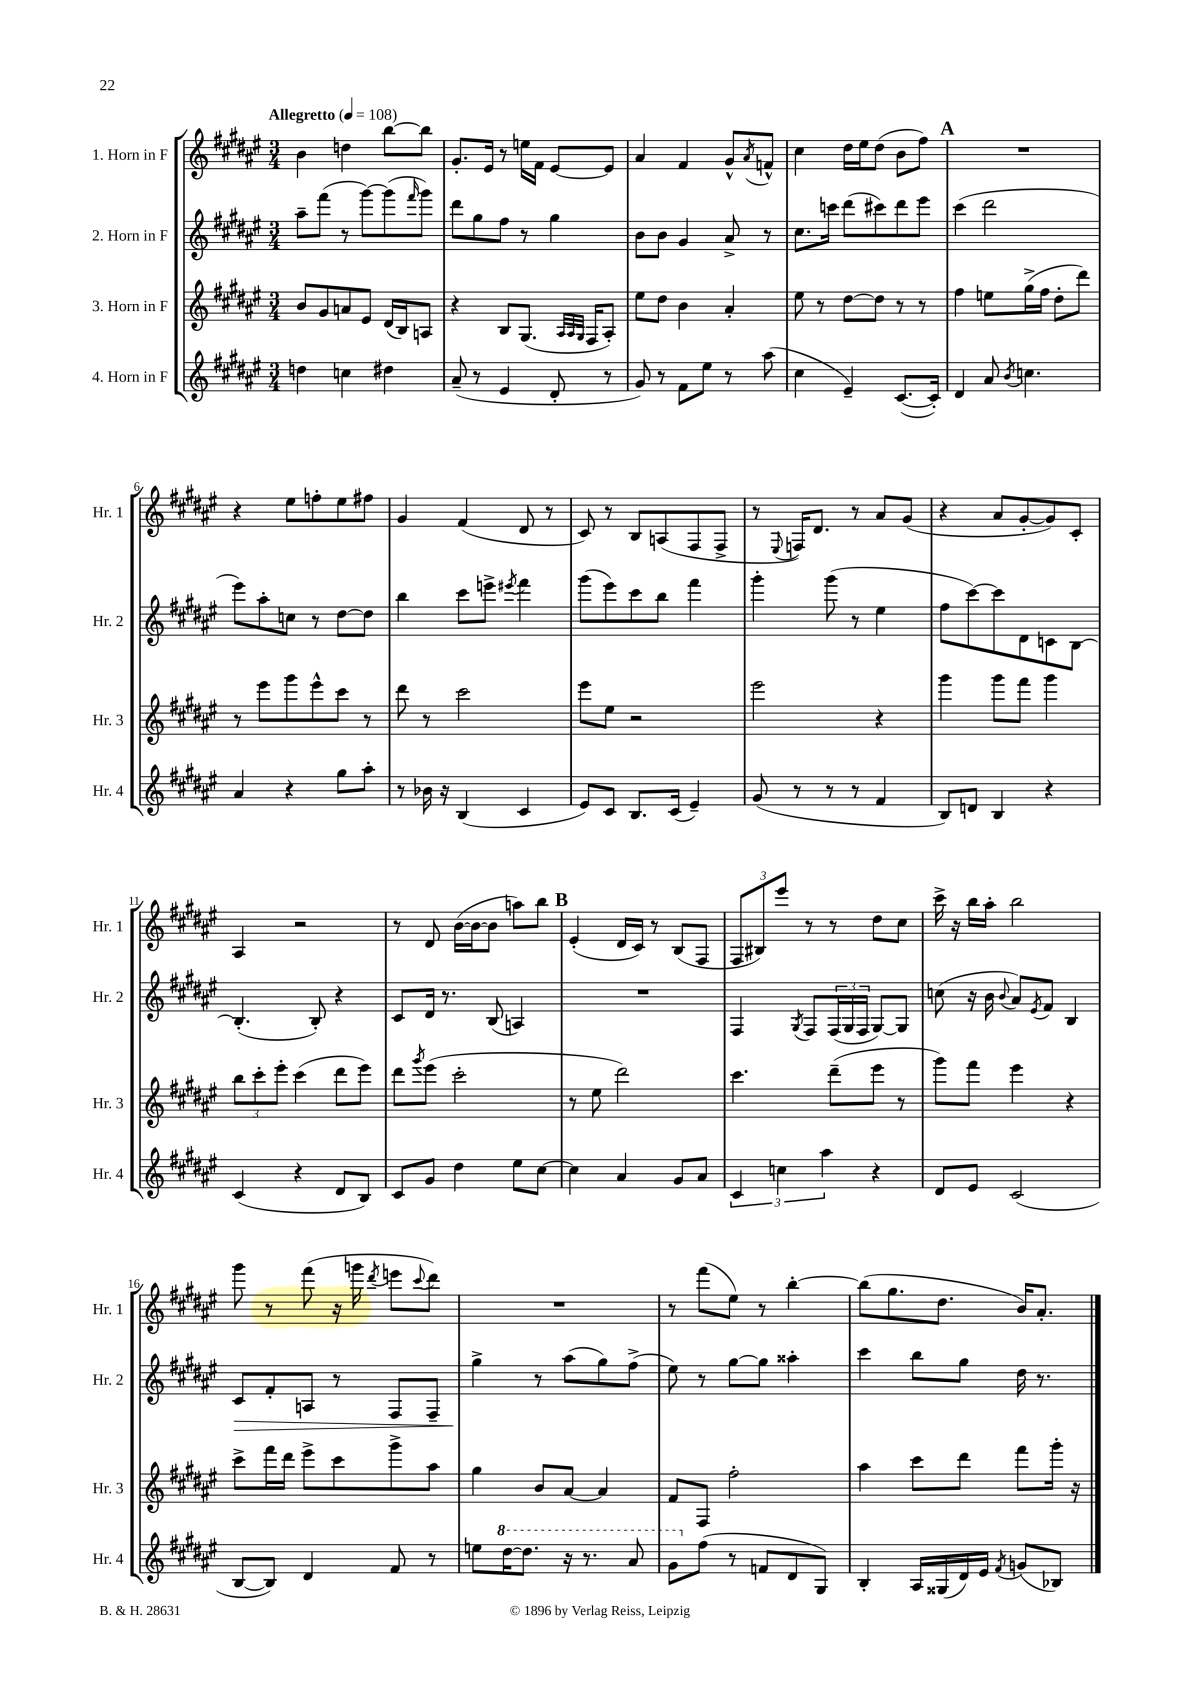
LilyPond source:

<<
\new StaffGroup <<
\new Staff = "s0" \with { instrumentName = "1. Horn in F" shortInstrumentName = "Hr. 1" } {
    \clef treble \key fis \major \numericTimeSignature \time 3/4 \tempo "Allegretto" 4 = 108
    b'4 d''4 b''8~ b''8 |
    gis'8.-. eis'16 r8 e''16 fis'16 eis'8~ eis'8 |
    ais'4 fis'4 gis'8-^ \acciaccatura { ais'8 } f'8-^ |
    cis''4 dis''16 eis''16 dis''8( b'8 fis''8) |
    \mark \markup { \bold "A" } R2. |
    r4 eis''8 f''8-. eis''8 fis''8 |
    gis'4 fis'4( dis'8 r8 |
    cis'8) r8 b8 a8( fis8 fis8-> |
    r8 \appoggiatura { eis8 } f16) dis'8. r8 ais'8 gis'8( |
    r4 ais'8 gis'8~-. gis'8) cis'8-. |
    ais4 r2 |
    r8 dis'8 b'16~( b'16~ b'8 a''8) b''8 |
    \mark \markup { \bold "B" } eis'4-.( dis'16 cis'16) r8 b8( fis8 |
    \tuplet 3/2 { fis8 bis8) eis'''8 } r8 r8 dis''8 cis''8 |
    cis'''16-> r16 b''16 ais''16-. b''2 |
    gis'''8 r8 fis'''8( r16 g'''16 \acciaccatura { dis'''8 } e'''8 \appoggiatura { cis'''8 } dis'''8) |
    R2. |
    r8 fis'''8( eis''8) r8 b''4~-. |
    b''8( gis''8. dis''8. b'16) ais'8.-. \bar "|." |
}
\new Staff = "s1" \with { instrumentName = "2. Horn in F" shortInstrumentName = "Hr. 2" } {
    \clef treble \key fis \major \numericTimeSignature \time 3/4
    ais''8-- fis'''8( r8 gis'''8~) gis'''8( \grace { fis'''16 } gis'''8) |
    dis'''8 gis''8 fis''8 r8 gis''4 |
    b'8 b'8 gis'4 ais'8-> r8 |
    cis''8. c'''16 dis'''8( cis'''8) dis'''8 eis'''8 |
    \mark \markup { \bold "A" } cis'''4( dis'''2 |
    eis'''8) ais''8-. c''8 r8 dis''8~ dis''8 |
    b''4 cis'''8 e'''8-> \acciaccatura { eis'''8 } fis'''4 |
    gis'''8( eis'''8) cis'''8 b''8 fis'''4 |
    gis'''4-. gis'''8( r8 eis''4 |
    fis''8 cis'''8~) cis'''8 dis'8 c'8 b8~ |
    b4.-.( b8-.) r4 |
    cis'8 dis'16 r8. b8( a4) |
    \mark \markup { \bold "B" } R2. |
    fis4 \acciaccatura { gis8 } fis8 \tuplet 3/2 { fis16( gis16 fis16 } gis8~) gis8 |
    c''8( r16 b'16 \appoggiatura { b'8 } ais'8) \acciaccatura { eis'8 } fis'8 b4 |
    cis'8\> fis'8-. a8 r8 fis8 fis8-- |
    gis''4->\! r8 ais''8( gis''8) fis''8->( |
    eis''8) r8 gis''8~ gis''8 aisis''4-. |
    cis'''4 b''8 gis''8 dis''16 r8. \bar "|." |
}
\new Staff = "s2" \with { instrumentName = "3. Horn in F" shortInstrumentName = "Hr. 3" } {
    \clef treble \key fis \major \numericTimeSignature \time 3/4
    b'8 gis'8 a'8 eis'8 dis'16( b16) a8 |
    r4 b8 gis8.( \grace { ais32 ais32 gis32 } fis16 ais8-.) |
    eis''8 dis''8 b'4 ais'4-. |
    eis''8 r8 dis''8~ dis''8 r8 r8 |
    \mark \markup { \bold "A" } fis''4 e''8 gis''16->( fis''16 dis''8-. dis'''8) |
    r8 eis'''8 gis'''8 eis'''8-^ cis'''8 r8 |
    dis'''8 r8 cis'''2 |
    eis'''8 eis''8 r2 |
    eis'''2 r4 |
    gis'''4 gis'''8 fis'''8 gis'''4 |
    \tuplet 3/2 { b''8 cis'''8-. eis'''8-. } cis'''4( dis'''8 eis'''8) |
    dis'''8 \acciaccatura { gis'''8 } eis'''8( cis'''2-. |
    \mark \markup { \bold "B" } r8 eis''8 dis'''2) |
    cis'''4. dis'''8--( eis'''8 r8 |
    gis'''8) fis'''8 eis'''4 r4 |
    cis'''8-> fis'''16 dis'''16 eis'''8-> cis'''8 gis'''8-> ais''8 |
    gis''4 b'8 ais'8~ ais'4 |
    fis'8 fis8 fis''2-. |
    ais''4 cis'''8 dis'''8 fis'''8 gis'''16-. r16 \bar "|." |
}
\new Staff = "s3" \with { instrumentName = "4. Horn in F" shortInstrumentName = "Hr. 4" } {
    \clef treble \key fis \major \numericTimeSignature \time 3/4
    d''4 c''4 dis''4 |
    ais'8--( r8 eis'4 dis'8-. r8 |
    gis'8) r8 fis'8 eis''8 r8 ais''8( |
    cis''4 eis'4--) cis'8.~( cis'16-.) |
    \mark \markup { \bold "A" } dis'4 ais'8 \acciaccatura { b'8 } c''4. |
    ais'4 r4 gis''8 ais''8-. |
    r8 bes'16 r16 b4( cis'4 |
    eis'8) cis'8 b8. cis'16( eis'4--) |
    gis'8( r8 r8 r8 fis'4 |
    b8) d'8 b4 r4 |
    cis'4( r4 dis'8 b8) |
    cis'8 gis'8 dis''4 eis''8 cis''8~ |
    \mark \markup { \bold "B" } cis''4 ais'4 gis'8 ais'8 |
    \tuplet 3/2 { cis'4 c''4 ais''4 } r4 |
    dis'8 eis'8 cis'2( |
    b8~ b8) dis'4 fis'8 r8 |
    e''8 \ottava #1 dis'''16~ dis'''8. r16 r8. ais''8 |
    gis''8 \ottava #0 fis''8( r8 f'8 dis'8 gis8) |
    b4-. ais16 gisis16( dis'16) eis'16 \acciaccatura { fis'8 } g'8( bes8) \bar "|." |
}
>>
>>
